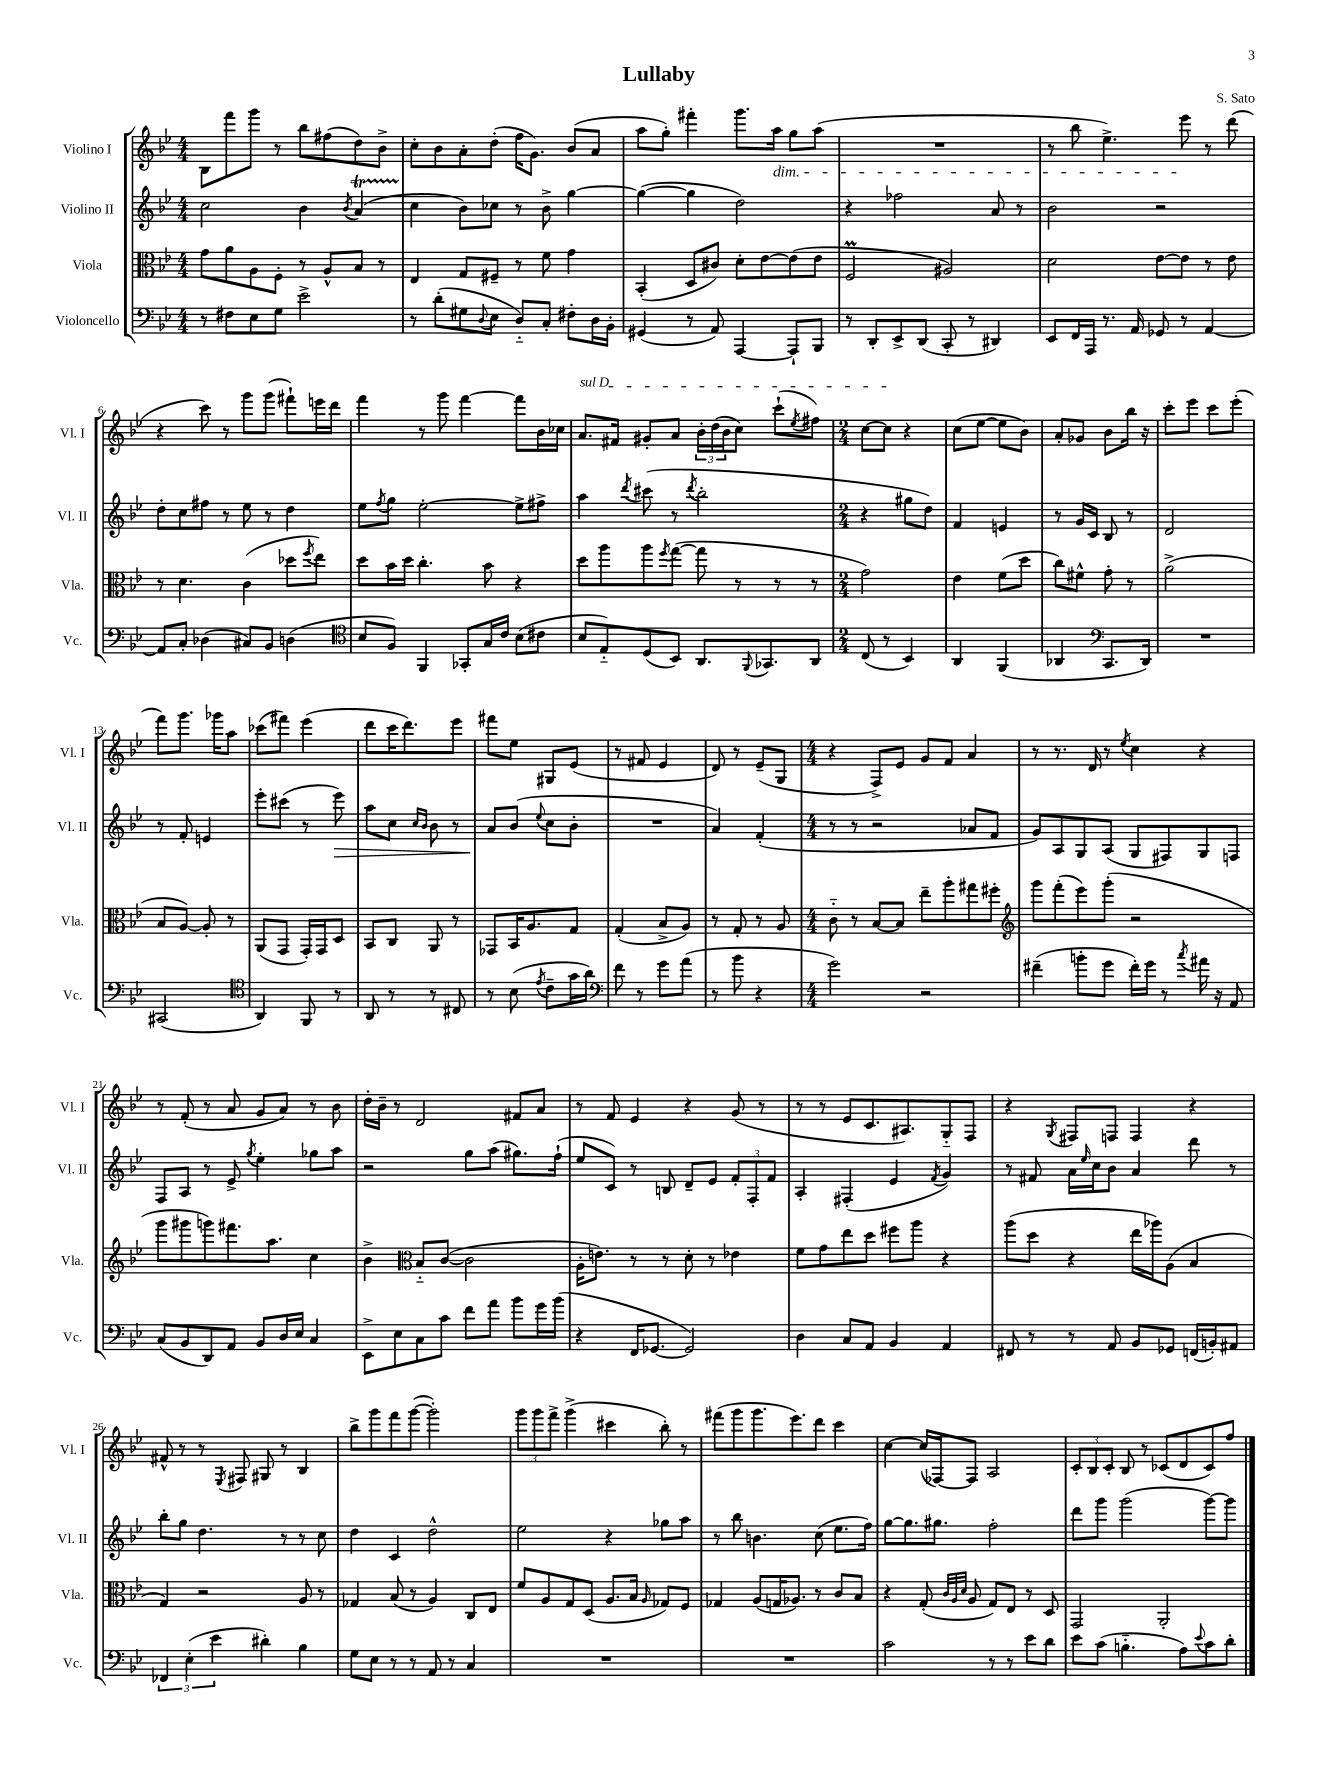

**kern	**kern	**kern	**dynam	**kern
*part4	*part3	*part2	*part2	*part1
*staff4	*staff3	*staff2	*staff2	*staff1
*I"Violoncello	*I"Viola	*I"Violino II	*	*I"Violino I
*I'Vc.	*I'Vla.	*I'Vl. II	*	*I'Vl. I
*clefF4	*clefC3	*clefG2	*	*clefG2
*k[b-e-]	*k[b-e-]	*k[b-e-]	*	*k[b-e-]
*M4/4	*M4/4	*M4/4	*	*M4/4
=1	=1	=1	=1	=1
8r	8g\L	2cc\	.	8B-\L
8F#X\L	8a\	.	.	8fff\
8E-\	8A\	.	.	8ggg\J
8G\J	8F'\J	.	.	8r
2e-^\	8r	4b-\	.	8bb-\L
.	8A^^/L	.	.	(8ff#X\
.	.	8qb-/	.	.
.	8B-/J	(4at/	.	8dd\)
.	8r	.	.	8b-^\J
=2	=2	=2	=2	=2
8r	4E-/	4cc\	.	8cc'\L
(8d'\L	.	.	.	8b-\
8G#X\	8G/L	8b-\L)	.	8a'\
8qqD/	.	.	.	.
8E-\J	8F#X~/J	8cc-X\J	.	(8dd'\J
8D/L)	8r	8r	.	16ff\KL
.	.	.	.	8.g\J)
8C'/J	8f\	8b-^\	.	.
8F#X'\L	4g\	[4gg\	.	(8b-/L
16D\L	.	.	.	8a/J
16BB-'\JJ	.	.	.	.
=3	=3	=3	=3	=3
(4GG#X/	(4BB-'/	(4gg\_	.	8aa\L
.	.	.	.	8gg'\J)
8r	8D/L	4gg\]	.	4fff#X'\
8AA/)	8c#X/J)	.	.	.
[4AAA/	8d'\L	2dd\)	.	8.ggg\L
.	[8e-\	.	.	.
!	!	!	!	!LO:TX:b:i:t=dim.
.	.	.	.	16aa\Jk
8AAA`/L]	(8e-\]	.	.	8gg\L
8BBB-/J	8e-\J	.	.	(8aa\J
=4	=4	=4	=4	=4
8r	2FM/	4r	.	1r
8DD'/L	.	.	.	.
8EE-^/	.	2ff-X\	.	.
(8DD/J	.	.	.	.
8CC'/	2A#X/)	.	.	.
8r	.	.	.	.
4DD#X/)	.	8a/	.	.
.	.	8r	.	.
=5	=5	=5	=5	=5
8EE-/L	2d\	2b-\	.	8r
16FF/L	.	.	.	8bb-\
16AAA/JJ	.	.	.	.
8.r	.	.	.	4.ee-^\)
16AA/	.	.	.	.
8GG-X/	[8e-\L	2r	.	.
8r	8e-\J]	.	.	8eee-\
[4AA/	8r	.	.	8r
.	8e-\	.	.	(8ddd\
!!LO:LB:g=z
=6	=6	=6	=6	=6
8AA/L]	8r	8dd'\L	.	4r
8C'/J	4.d\	8cc\	.	.
(4D-X\	.	8ff#X\J	.	8ccc\)
.	.	8r	.	8r
8C#X/L)	(4c\	8ee-\	.	8ggg\L
8BB-/J	.	8r	.	(8ggg\J
(4Dn\	8dd-X\L	4dd\	.	8fff#X`\L)
.	8qff/	.	.	.
.	8ee-\J)	.	.	16eeen\L
.	.	.	.	16ddd\JJ
=7	=7	=7	=7	=7
*clefC4	*	*	*	*
8B-/L	8dd\L	8ee-\L	.	4fff\
.	.	8qff/	.	.
8F/J)	16b-\L	8gg\J	.	.
.	16dd\JJ	.	.	.
4FF/	4.cc'\	[2ee-'\	.	8r
.	.	.	.	8ggg\
8GG-X'/L	.	.	.	[4fff\
16G/L	8b-\	.	.	.
16c/JJ	.	.	.	.
(8B-\L	4r	8ee-^\L]	.	8fff\L]
8c#X\J	.	8ff#X^\J	.	16b-\L
.	.	.	.	16cc-X\JJ
=8	=8	=8	=8	=8
!	!	!	!	!LO:TX:a:i:t=sul D
8B-/L	8dd\L	4aa\	.	8.a/L
8E-/)	8aa\	.	.	.
.	.	.	.	16f#X/Jk
.	.	8qddd/	.	.
(8D/	8aa\	(8ccc#X\	.	8g#X'/L
.	8qff/	.	.	.
8BB-/J)	([8gg\J	8r	.	8a/J
.	.	8qddd/	.	.
8.AA/L	8gg\]	2bb-'\	.	24b-'\LL
.	.	.	.	(24dd\
.	.	.	.	24b-\J
.	8r	.	.	8cc\J)
8qqFF/	.	.	.	.
8.GG-X/	.	.	.	.
.	8r	.	.	(8ccc`\L
.	.	.	.	8qee-/
8AA/J	8r	.	.	8ff#X\J)
=9	=9	=9	=9	=9
*M2/4	*M2/4	*M2/4	*	*M2/4
(8C/	2g\)	4r	.	[8cc\L
8r	.	.	.	8cc\J]
4BB-/)	.	8gg#X\L	.	4r
.	.	8dd\J)	.	.
=10	=10	=10	=10	=10
4AA/	4e-\	4f/	.	(8cc\L
.	.	.	.	[8ee-\J
(4FF/	(8f\L	4en/	.	8ee-\L]
.	8dd\J	.	.	8b-\J)
=11	=11	=11	=11	=11
4AA-X/	8cc\L)	8r	.	8a'/L
.	8f#X^^\J	16g/LL	.	8g-X/J
.	.	16c/JJ	.	.
*clefF4	*	*	*	*
8.CC/L	8g'\	8B-/	.	8b-\L
.	8r	8r	.	16bb-\Jk
16DD/Jk)	.	.	.	16r
=12	=12	=12	=12	=12
2r	(2a^\	2d/	.	8ccc'\L
.	.	.	.	8eee-\J
.	.	.	.	8ccc\L
.	.	.	.	(8eee-'\J
!!LO:LB:g=z
=13	=13	=13	=13	=13
(2CC#X/	8B-/L	8r	.	8fff\L)
.	[8A/J)	8f'/	.	8.ggg\J
.	8A'/]	4en/	.	.
.	.	.	.	16ggg-X\KL
.	8r	.	.	8aa\J
=14	=14	=14	=14	=14
*clefC4	*	*	*	*
4AA/)	(8AA/L	8eee-'\L	.	(8ccc-X\L
.	8GG/J	(8ccc#X\J	.	8fff#X\J)
8FF/	16GG'/LL)	8r	.	(4eee-\
.	16GG/J	.	.	.
!	!	!	!LO:HP:b	!
8r	8D/J	8eee-\)	>	.
=15	=15	=15	=15	=15
8AA/	8BB-/L	8aa\L	.	8ddd\L
8r	8C/J	8cc\J	.	16ccc\K
.	.	.	.	8.ddd\)
.	.	16qqcc/LL	.	.
.	.	16qqb-/JJ	.	.
8r	8AA/	8b-\	.	.
8C#X/	8r	8r	.	8eee-\J
=16	=16	=16	=16	=16
8r	8GG-X/L	8a/L	.	8fff#X\L
(8B-\	16BB-/K	(8b-/J	]	8ee-\J
.	8.A/	.	.	.
8qe-/	.	8qqee-/	.	.
8c~\L	.	8cc\L	.	8G#X/L
16g\L	8G/J	8b-'\J	.	(8e-/J
16a\JJ)	.	.	.	.
=17	=17	=17	=17	=17
*clefF4	*	*	*	*
8f\	(4G'/	2r	.	8r
8r	.	.	.	8f#X/
8g\L	8B-^/L	.	.	4e-/
(8a\J	8A/J)	.	.	.
=18	=18	=18	=18	=18
8r	8r	4a/)	.	8d/)
8b-\	8G'/	.	.	8r
4r	8r	(4f'/	.	(8e-~/L
.	8A/	.	.	8G/J
=19	=19	=19	=19	=19
*M4/4	*M4/4	*M4/4	*	*M4/4
2g\)	8c\	8r	.	4r
.	8r	8r	.	.
.	[8B-/L	2r	.	8F^/L)
.	8B-/J]	.	.	8e-/J
2r	8ee-~\L	.	.	8g/L
.	8aa'\	.	.	8f/J
.	8gg#X\	8a-X/L	.	4a/
.	8ff#X'\J	8f/J	.	.
=20	=20	=20	=20	=20
*	*clefG2	*	*	*
(4f#X~\	8ggg\L	8g/L)	.	8r
.	(8fff'\	8A/	.	8.r
8bn'\L	8eee-\)	8G/	.	.
.	.	.	.	16d/
8g\J	(8ggg'\J	(8A/J	.	8r
.	.	.	.	8qee-/
16f#'\LL)	2r	8G/L	.	4cc\
16g\JJ	.	.	.	.
8r	.	8F#X/)	.	.
8qcc/	.	.	.	.
16a#X\	.	8G/	.	4r
16r	.	.	.	.
8AA/	.	8Fn/J	.	.
!!LO:LB:g=z
=21	=21	=21	=21	=21
(8C/L	8ggg\L	8F/L	.	8r
8BB-/	8ggg#X\	8A/J	.	(8f'/
8DD/)	8gggn\)	8r	.	8r
8AA/J	8.fff#X\	8e-^/	.	8a/
.	.	8qgg/	.	.
8BB-/L	.	4ee-'\	.	8g/L
.	8.aa\J	.	.	.
16D/L	.	.	.	8a/J)
16E-/JJ	.	.	.	.
4C/	4cc\	8gg-X\L	.	8r
.	.	8aa\J	.	8b-\
=22	=22	=22	=22	=22
8EE-^\L	4b-^\	2r	.	16dd'\LL
.	.	.	.	16b-~\JJ
8E-\	.	.	.	8r
*	*clefC3	*	*	*
8C\	8B-/L	.	.	2d/
8c\J	([8c/J	.	.	.
8f\L	2c\]	8gg\L	.	.
8a\J	.	(8aa\J	.	.
8b-\L	.	8.gg#X\L)	.	8f#X/L
16g\L	.	.	.	8a/J
(16b-\JJ	.	(16ff`\Jk	.	.
=23	=23	=23	=23	=23
4r	16A'\KL	8ee-/L	.	8r
.	8.en\J)	.	.	.
.	.	8c/J)	.	8f/
16FF/KL	8r	8r	.	4e-/
[8.GG-X/J	.	.	.	.
.	8r	8Bn/	.	.
2GG-/])	8d'\	8d~/L	.	4r
.	8r	8e-/J	.	.
.	4e-X\	12f'/L	.	(8g/
.	.	12F'/	.	.
.	.	.	.	8r
.	.	12f/J	.	.
=24	=24	=24	=24	=24
4D\	8f\L	4A'/	.	8r
.	8g\	.	.	8r
8C/L	8ee-\	(4F#X'/	.	8e-/L
8AA/J	8dd\J	.	.	8.c/
4BB-/	8ff#X\L	4e-/	.	.
.	.	.	.	8.A#X/)
.	8aa\J	.	.	.
.	.	8qf/	.	.
4AA/	4r	4g/)	.	8G/
.	.	.	.	8F/J
=25	=25	=25	=25	=25
8FF#X/	(8aa\L	8r	.	4r
8r	8dd\J	8f#X/	.	.
.	.	.	.	8qG/
8r	4r	16a\LL	.	8F#X/L
.	.	16qqee-/	.	.
.	.	16cc\J	.	.
8AA/	.	8b-\J	.	8Fn/J
8BB-/L	16ee-\LL	4a/	.	4F/
.	16aa-X\J)	.	.	.
8GG-X/J	(8A\J	.	.	.
(16FFn/LL	4B-/	8ddd\	.	4r
16BBn'/J)	.	.	.	.
8AA#X/J	.	8r	.	.
!!LO:LB:g=z
=26	=26	=26	=26	=26
6FF-X/	4G/)	8bb-'\L	.	8f#X^^/
.	.	8gg\J	.	8r
(6E-'\	.	.	.	.
.	2r	4.dd\	.	8r
6e-\	.	.	.	.
.	.	.	.	8qE-/
.	.	.	.	8F#X/
4d#X'\)	.	.	.	8G#X/
.	.	8r	.	8r
4B-\	8A/	8r	.	4B-/
.	8r	8cc\	.	.
=27	=27	=27	=27	=27
8G\L	4G-X/	4dd\	.	8bb-^\L
8E-\J	.	.	.	8ggg\
8r	(8B-/	4c/	.	8fff\
8r	8r	.	.	([8ggg\J
8AA/	4A/)	2dd^^\	.	2ggg'\])
8r	.	.	.	.
4C/	8C/L	.	.	.
.	8E-/J	.	.	.
=28	=28	=28	=28	=28
1r	8f/L	2ee-\	.	12ggg\L
.	.	.	.	12ggg\
.	8A/	.	.	.
.	.	.	.	12fff^\J
.	8G/	.	.	(4ggg^\
.	(8D/J	.	.	.
.	8.A/L	4r	.	4ccc#X\
.	16B-/Jk	.	.	.
.	16qqA/	.	.	.
.	8G-X/L)	8gg-X\L	.	8bb-'\)
.	8F/J	8aa\J	.	8r
=29	=29	=29	=29	=29
1r	4G-X/	8r	.	(8fff#X\L
.	.	8bb-\	.	8ggg\
.	(8A/L	4.bn\	.	8.ggg\
.	16Gn/K	.	.	.
.	8.A-X/J)	.	.	8.eee-\)
.	8r	(8cc\	.	8ddd\J
.	8c/L	8.ee-\L	.	4ccc\
.	8B-/J	.	.	.
.	.	16ff\Jk)	.	.
=30	=30	=30	=30	=30
2c\	4r	[8gg\L	.	[4cc\
.	.	8.gg\]	.	.
.	(8G'/	.	.	(16cc/LL]
.	.	8.gg#X\J	.	[16F-X/J)
.	32qqc/LLL	.	.	.
.	32qqA/	.	.	.
.	32qqd/JJJ	.	.	.
.	8A/	.	.	8F-/J]
8r	8G/L)	2ff'\	.	2A/
8r	8E-/J	.	.	.
8e-\L	8r	.	.	.
8d\J	8D/	.	.	.
=31	=31	=31	=31	=31
8e-\L	2GG/	8ddd\L	.	12c'/L
.	.	.	.	12B-/
(8c\J	.	8ggg\J	.	.
.	.	.	.	12c'/J
4.Bn\	.	(2ggg\	.	8B-/
.	.	.	.	8r
.	2AA'/	.	.	(8c-X/L
8A\L)	.	.	.	8d/
8qqe-/	.	.	.	.
8c\	.	[8ggg\L)	.	8c-/)
8d'\J	.	8ggg\J]	.	8ff/J
==	==	==	==	==
*-	*-	*-	*-	*-
